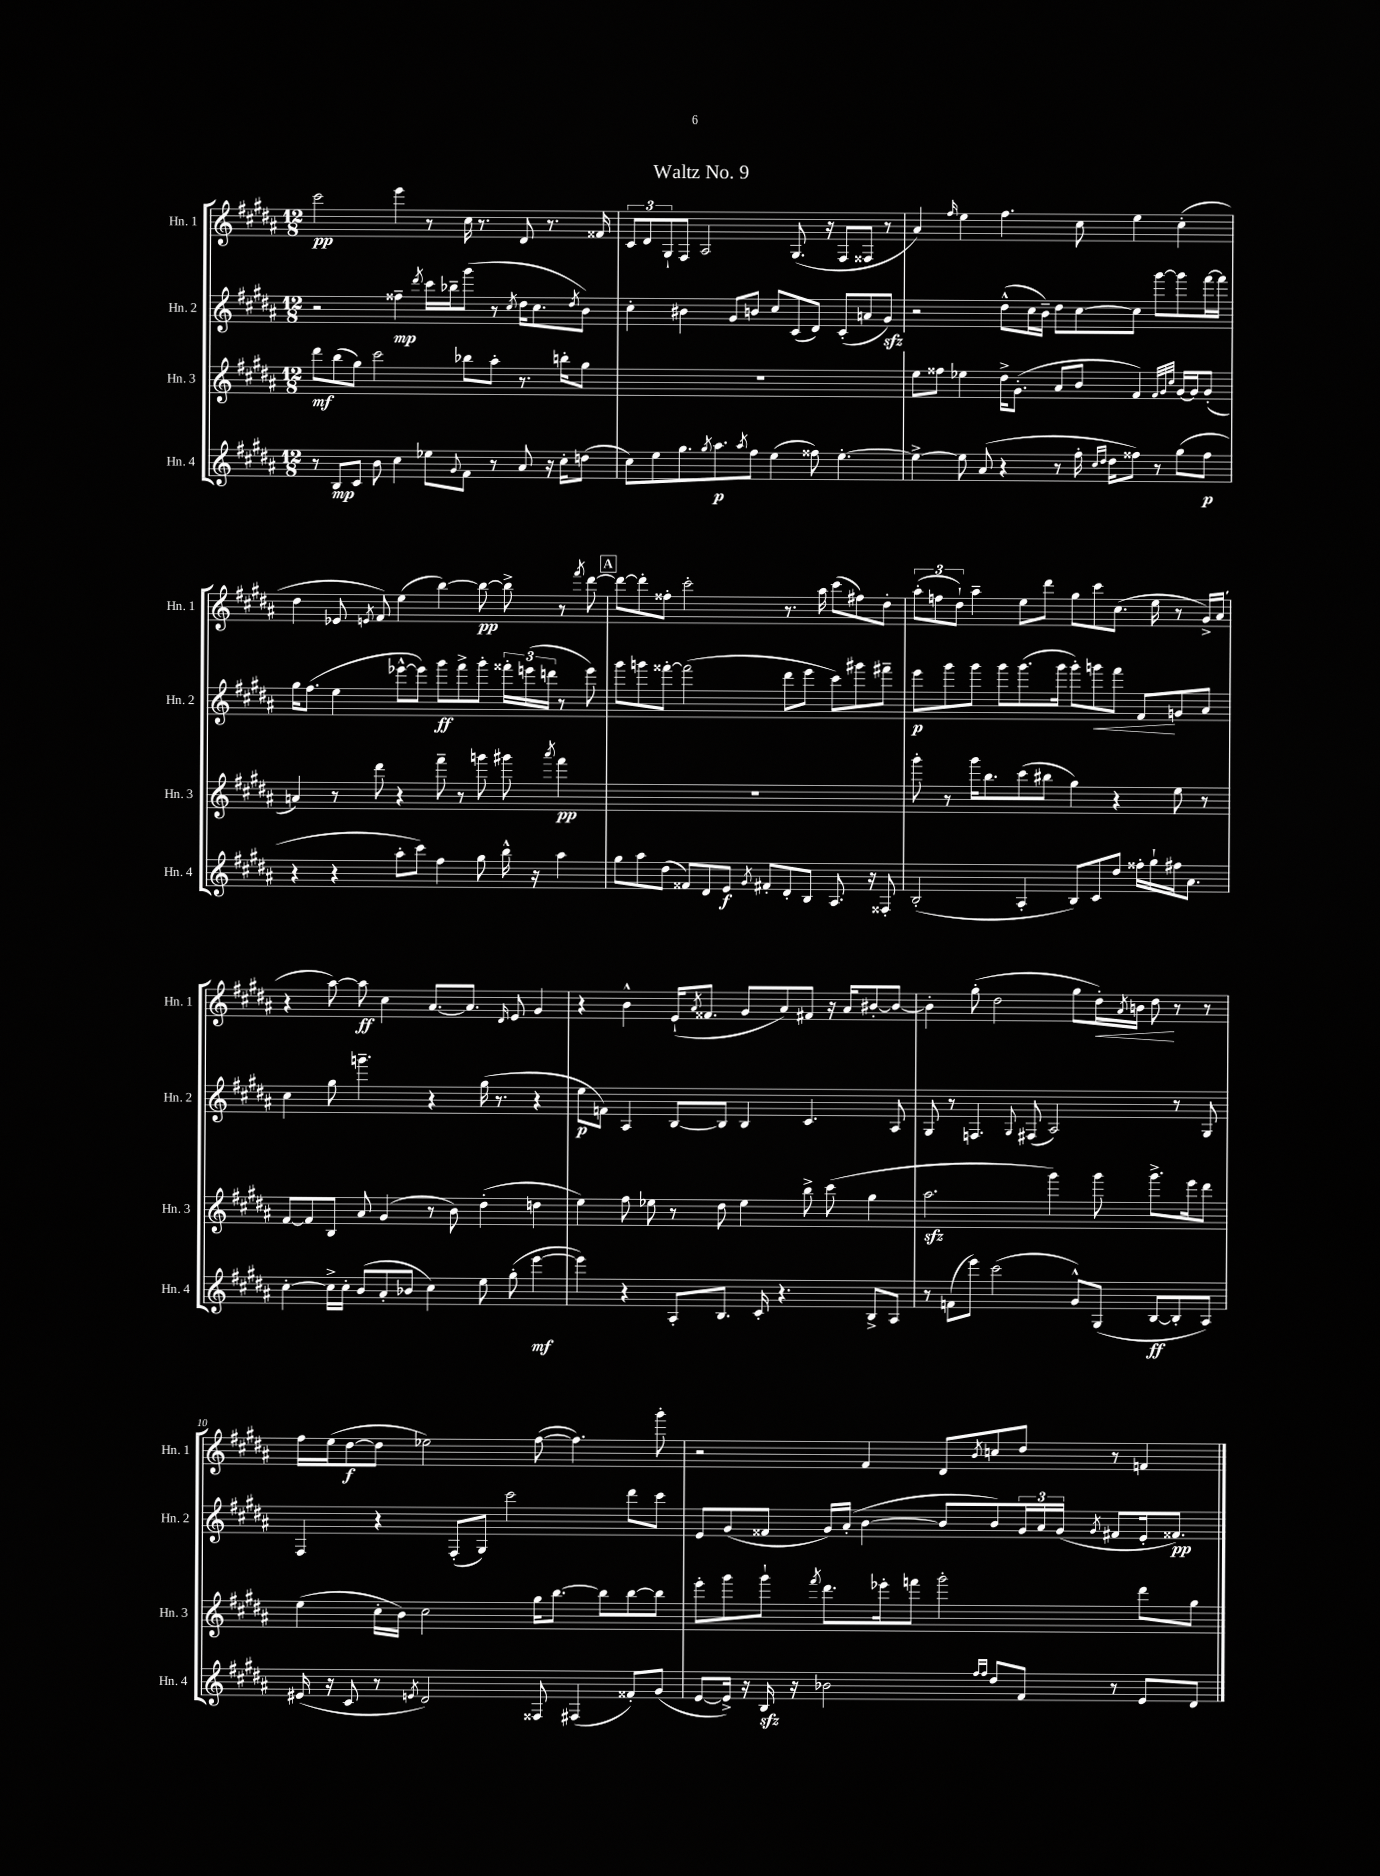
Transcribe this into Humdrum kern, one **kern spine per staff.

**kern	**dynam	**kern	**dynam	**kern	**dynam	**kern	**dynam
*part4	*part4	*part3	*part3	*part2	*part2	*part1	*part1
*staff4	*staff4	*staff3	*staff3	*staff2	*staff2	*staff1	*staff1
*I"Hn. 4	*	*I"Hn. 3	*	*I"Hn. 2	*	*I"Hn. 1	*
*I'Hn. 4	*	*I'Hn. 3	*	*I'Hn. 2	*	*I'Hn. 1	*
*clefG2	*	*clefG2	*	*clefG2	*	*clefG2	*
*k[f#c#g#d#a#]	*	*k[f#c#g#d#a#]	*	*k[f#c#g#d#a#]	*	*k[f#c#g#d#a#]	*
*M12/8	*	*M12/8	*	*M12/8	*	*M12/8	*
=1	=1	=1	=1	=1	=1	=1	=1
8r	.	8ddd#\L	mf	2r	.	2ccc#\	pp
8B/L	mp	(8bb\	.	.	.	.	.
8c#/J	.	8gg#\J)	.	.	.	.	.
8b\	.	2ccc#\	.	.	.	.	.
4cc#\	.	.	.	4ff##X~\	mp	4eee\	.
.	.	.	.	8qddd#/	.	.	.
8ee-X\L	.	.	.	16ccc#\LL	.	8r	.
.	.	.	.	16bb-X~\J	.	.	.
8qqg#/	.	.	.	.	.	.	.
8f#\J	.	8bb-X\L	.	(8ggg#\J	.	16cc#\	.
.	.	.	.	.	.	8.r	.
8r	.	8aa#'\J	.	8r	.	.	.
.	.	.	.	8qcc#/	.	.	.
8a#/	.	8.r	.	16dd#\KL	.	8d#/	.
.	.	.	.	8.cc#\	.	.	.
16r	.	.	.	.	.	8.r	.
16cc#'\KL	.	16bbn'\KL	.	.	.	.	.
.	.	.	.	8qdd#/	.	.	.
(8ddn\J	.	8gg#\J	.	8b\J)	.	.	.
.	.	.	.	.	.	16f##X/	.
=2	=2	=2	=2	=2	=2	=2	=2
8cc#\L)	.	1.r	.	4cc#'\	.	12c#/L	.
.	.	.	.	.	.	12d#/	.
8ee\	.	.	.	.	.	.	.
.	.	.	.	.	.	12G#`/	.
8.gg#\	.	.	.	4b#X\	.	8F#/J	.
.	.	.	.	.	.	2A#/	.
8qgg#/	.	.	.	.	.	.	.
8.aa#\	p	.	.	.	.	.	.
.	.	.	.	8g#/L	.	.	.
8qaa#/	.	.	.	.	.	.	.
8ff#\J	.	.	.	8bn/J	.	.	.
(4ee\	.	.	.	8cc#/L	.	.	.
.	.	.	.	(8c#/	.	(8.G#/	.
8ff##X\)	.	.	.	8d#/J)	.	.	.
.	.	.	.	.	.	16r	.
[4.ee'\	.	.	.	(8c#'/L	.	8F#/L	.
.	.	.	.	8an/	.	8F##X/J	.
.	.	.	.	8g#zz/J)	.	8r	.
=3	=3	=3	=3	=3	=3	=3	=3
4ee^\_	.	8ee\L	.	2r	.	4a#/)	.
.	.	8ff##X\J	.	.	.	.	.
.	.	.	.	.	.	16qqff#/	.
8ee\]	.	4ee-X\	.	.	.	4ee\	.
(8a#/	.	.	.	.	.	.	.
4r	.	16dd#^\KL	.	(8dd#^^\L	.	4.ff#\	.
.	.	(8.g#'\J	.	.	.	.	.
.	.	.	.	16cc#\L	.	.	.
.	.	.	.	16b~\JJ)	.	.	.
8r	.	8a#/L	.	8dd#\L	.	.	.
16ff#'\	.	8b/J	.	[8cc#\	.	8cc#\	.
16qqcc#/LL	.	.	.	.	.	.	.
16qqdd#/JJ	.	.	.	.	.	.	.
16dd#\KL	.	.	.	.	.	.	.
8ff##X\J)	.	4f#/)	.	8cc#\J]	.	4ee\	.
8r	.	.	.	[8ggg#\L	.	.	.
.	.	32qqf#/LLL	.	.	.	.	.
.	.	32qqg#/	.	.	.	.	.
.	.	32qqcc#/JJJ	.	.	.	.	.
(8gg#\L	.	[16g#/LL	.	8ggg#\]	.	(4cc#'\	.
.	.	16g#/J]	.	.	.	.	.
8ff##\J	p	(8g#'/J	.	[16fff#\L	.	.	.
.	.	.	.	16fff#\JJ]	.	.	.
!!LO:LB:g=z
=4	=4	=4	=4	=4	=4	=4	=4
4r	.	4an/)	.	16gg#\KL	.	4dd#\	.
.	.	.	.	(8.ff#\J	.	.	.
4r	.	8r	.	4ee\	.	8e-X/	.
.	.	.	.	.	.	8qen/	.
.	.	8ddd#\	.	.	.	8f#/)	.
8aa#'\L	.	4r	.	[8eee-X^^\L	.	(4ee\	.
8ccc#\J)	.	.	.	8eee-\J])	.	.	.
4ff#\	.	8fff#~\	.	8ggg#\L	ff	[4bb\)	.
.	.	8r	.	8fff#^\	.	.	.
8gg#\	.	8gggn\	.	8ggg#'\J	.	8bb\_	pp
16bb^^\	.	8ggg#X\	.	24fff##X'\LL	.	8bb^\]	.
.	.	.	.	(24eeen\	.	.	.
16r	.	.	.	.	.	.	.
.	.	.	.	24dddn\JJ	.	.	.
.	.	8qaaa#/	.	.	.	.	.
4aa#\	.	4fff#\	pp	8r	.	8r	.
.	.	.	.	.	.	8qfff#/	.
.	.	.	.	8eee\)	.	[8ddd#\	.
!!LO:REH:place=s1:t=A
=5	=5	=5	=5	=5	=5	=5	=5
8gg#\L	.	1.r	.	8ggg#\L	.	8ddd#\L_	.
8aa#\	.	.	.	8gggn\	.	8ddd#'\]	.
(8dd#\J	.	.	.	[8fff##X'\J	.	8ff##X'\J	.
8f##X/L)	.	.	.	(2fff##\]	.	2ccc#'\	.
8d#/	.	.	.	.	.	.	.
8e/J	f	.	.	.	.	.	.
8qg#/	.	.	.	.	.	.	.
8f#X'/L	.	.	.	.	.	.	.
8d#'/	.	.	.	8ddd#\L	.	8.r	.
8B/J	.	.	.	8eee\J	.	.	.
.	.	.	.	.	.	16aa#\	.
8.A#/	.	.	.	8ccc#\L)	.	(8ccc#\L	.
.	.	.	.	8ggg#X\	.	8ff#X\)	.
16r	.	.	.	.	.	.	.
8F##X'/	.	.	.	8fff#X~\J	.	8dd#'\J	.
=6	=6	=6	=6	=6	=6	=6	=6
(2B'/	.	8ggg#'\	.	8eee\L	p	(12aa#'\L	.
.	.	.	.	.	.	12ffn\	.
.	.	8r	.	8ggg#\	.	.	.
.	.	.	.	.	.	12dd#`\J)	.
.	.	16ggg#\KL	.	8ggg#\J	.	4aa#~\	.
.	.	8.bb\	.	.	.	.	.
.	.	.	.	8ggg#\L	.	.	.
4A#'/	.	(8ccc#\	.	(8.ggg#\	.	8ee\L	.
.	.	8bb#X\J	.	.	.	8ddd#\J	.
.	.	.	.	16ggg#\Jk	.	.	.
8B/L)	.	4gg#\)	.	8ggg#'\L)	.	8gg#\L	.
!	!	!	!	!	!LO:HP:b	!	!
8c#/	.	.	.	8gggn\	<	8ccc#\	.
8dd#/J	.	4r	.	8fff#\J	.	(8.cc#\J	.
16ff##X'\LL	.	.	.	8f#/L	.	.	.
16gg#`\	.	.	.	.	.	16ee\	.
16ff#X\J	.	8ee\	.	8gn/	[	8r	.
8.a#\J	.	.	.	.	.	.	.
.	.	8r	.	8a#/J	.	16g#^/LL)	.
.	.	.	.	.	.	(16a#/JJ	.
!!LO:LB:g=z
=7	=7	=7	=7	=7	=7	=7	=7
[4cc#'\	.	[8f#/L	.	4cc#\	.	4r	.
.	.	8f#/]	.	.	.	.	.
16cc#^\LL]	.	8B/J	.	8gg#\	.	[8aa#\)	.
16cc#'\JJ	.	.	.	.	.	.	.
(8b/L	.	8a#/	.	4.gggn~\	.	8aa#\]	ff
8a#'/	.	(4g#/	.	.	.	4cc#\	.
8b-X/J	.	.	.	.	.	.	.
4cc#\)	.	8r	.	4r	.	[8.a#/L	.
.	.	8b\)	.	.	.	.	.
.	.	.	.	.	.	8.a#/J]	.
8ee\	.	(4dd#'\	.	(16gg#\	.	.	.
.	.	.	.	8.r	.	.	.
.	.	.	.	.	.	16qqd#/	.
(8gg#'\	.	.	.	.	.	8e/	.
[4eee\	mf	4ddn\	.	4r	.	4g#/	.
=8	=8	=8	=8	=8	=8	=8	=8
4eee\])	.	4ee\)	.	8ee\L	p	4r	.
.	.	.	.	8fn\J)	.	.	.
4r	.	8ff#\	.	4A#/	.	4b^^\	.
.	.	8ee-X\	.	.	.	.	.
8A#'/L	.	8r	.	[8B/L	.	(16e`/KL	.
.	.	.	.	.	.	8qa#/	.
.	.	.	.	.	.	8.f##X/J	.
8.B/J	.	8dd#\	.	8B/J]	.	.	.
.	.	4ee-\	.	4B/	.	8g#/L	.
16c#'/	.	.	.	.	.	.	.
4.r	.	.	.	.	.	8a#/)	.
.	.	8bb^\	.	4.c#/	.	8f#X/J	.
.	.	(8ccc#\	.	.	.	16r	.
.	.	.	.	.	.	16a#/KL	.
8B^/L	.	4gg#\	.	.	.	[8b#X'/	.
8A#/J	.	.	.	8A#/	.	8b#/J_	.
=9	=9	=9	=9	=9	=9	=9	=9
8r	.	2.aa#zz\	.	8G#/	.	4b#'\]	.
(8fn\L	.	.	.	8r	.	.	.
8eee\J)	.	.	.	4.Fn/	.	(8gg#'\	.
(2ccc#\	.	.	.	.	.	2dd#\	.
.	.	.	.	8qqG#/	.	.	.
.	.	.	.	(8F#X/	.	.	.
.	.	4ggg#\)	.	2A#/)	.	.	.
8g#^^/L)	.	.	.	.	.	8gg#\L	.
!	!	!	!	!	!	!	!LO:HP:b
(8G#/J	.	8ggg#\	.	.	.	16dd#'\L)	<
.	.	.	.	.	.	8qa#/	.
.	.	.	.	.	.	16bn\JJ	.
[8B/L	ff	8.ggg#^\L	.	.	.	8dd#\	.
8B'/]	.	.	.	8r	.	8r	[
.	.	16eee\k	.	.	.	.	.
8A#/J)	.	8ddd#\J	.	8G#/	.	8r	.
!!LO:LB:g=z
=10	=10	=10	=10	=10	=10	=10	=10
(16e#X/	.	(4ee\	.	4F#/	.	16ff#\LL	.
16r	.	.	.	.	.	(16ee\J	.
8c#/	.	.	.	.	.	[8dd#\	f
8r	.	16cc#'\LL	.	4r	.	8dd#\J]	.
.	.	16b\JJ)	.	.	.	.	.
8qen/	.	.	.	.	.	.	.
2d#/)	.	2cc#\	.	.	.	2ee-X\)	.
.	.	.	.	(8F#'/L	.	.	.
.	.	.	.	8G#/J)	.	.	.
.	.	.	.	2ccc#\	.	.	.
8F##X/	.	16gg#\KL	.	.	.	([8ff#\	.
.	.	[8.bb\J	.	.	.	.	.
(4F#X/	.	.	.	.	.	4.ff#\])	.
.	.	8bb\L]	.	.	.	.	.
8f##X'/L)	.	[8bb\	.	8ddd#\L	.	.	.
(8g#/J	.	8bb\J]	.	8ccc#\J	.	8ggg#'\	.
=11	=11	=11	=11	=11	=11	=11	=11
[8e/L	.	8eee'\L	.	8e/L	.	2r	.
16e^/Jk])	.	8ggg#\	.	(8g#/	.	.	.
16r	.	.	.	.	.	.	.
16Bzz/	.	8ggg#`\J	.	8f##X/J	.	.	.
16r	.	.	.	.	.	.	.
.	.	8qfff#/	.	.	.	.	.
2b-X\	.	8.ddd#\L	.	16g#/LL)	.	.	.
.	.	.	.	(16a#'/JJ	.	.	.
.	.	.	.	[4b\	.	4f#/	.
.	.	16eee-X'\k	.	.	.	.	.
.	.	8fffn\J	.	.	.	.	.
.	.	2ggg#'\	.	8b/L]	.	8d#/L	.
16qqff#/LL	.	.	.	.	.	.	.
16qqff#/JJ	.	.	.	.	.	8qb/	.
8dd#/L	.	.	.	8b/)	.	8ccn/	.
8f#/J	.	.	.	24g#/L	.	8dd#/J	.
.	.	.	.	24a#/	.	.	.
.	.	.	.	(24g#/JJ	.	.	.
.	.	.	.	8qg#/	.	.	.
8r	.	.	.	8f#X/L	.	8r	.
8e/L	.	8ddd#\L	.	16e'/k	.	4fn/	.
.	.	.	.	8.f##X/J)	pp	.	.
8d#/J	.	8gg#\J	.	.	.	.	.
==	==	==	==	==	==	==	==
*-	*-	*-	*-	*-	*-	*-	*-
